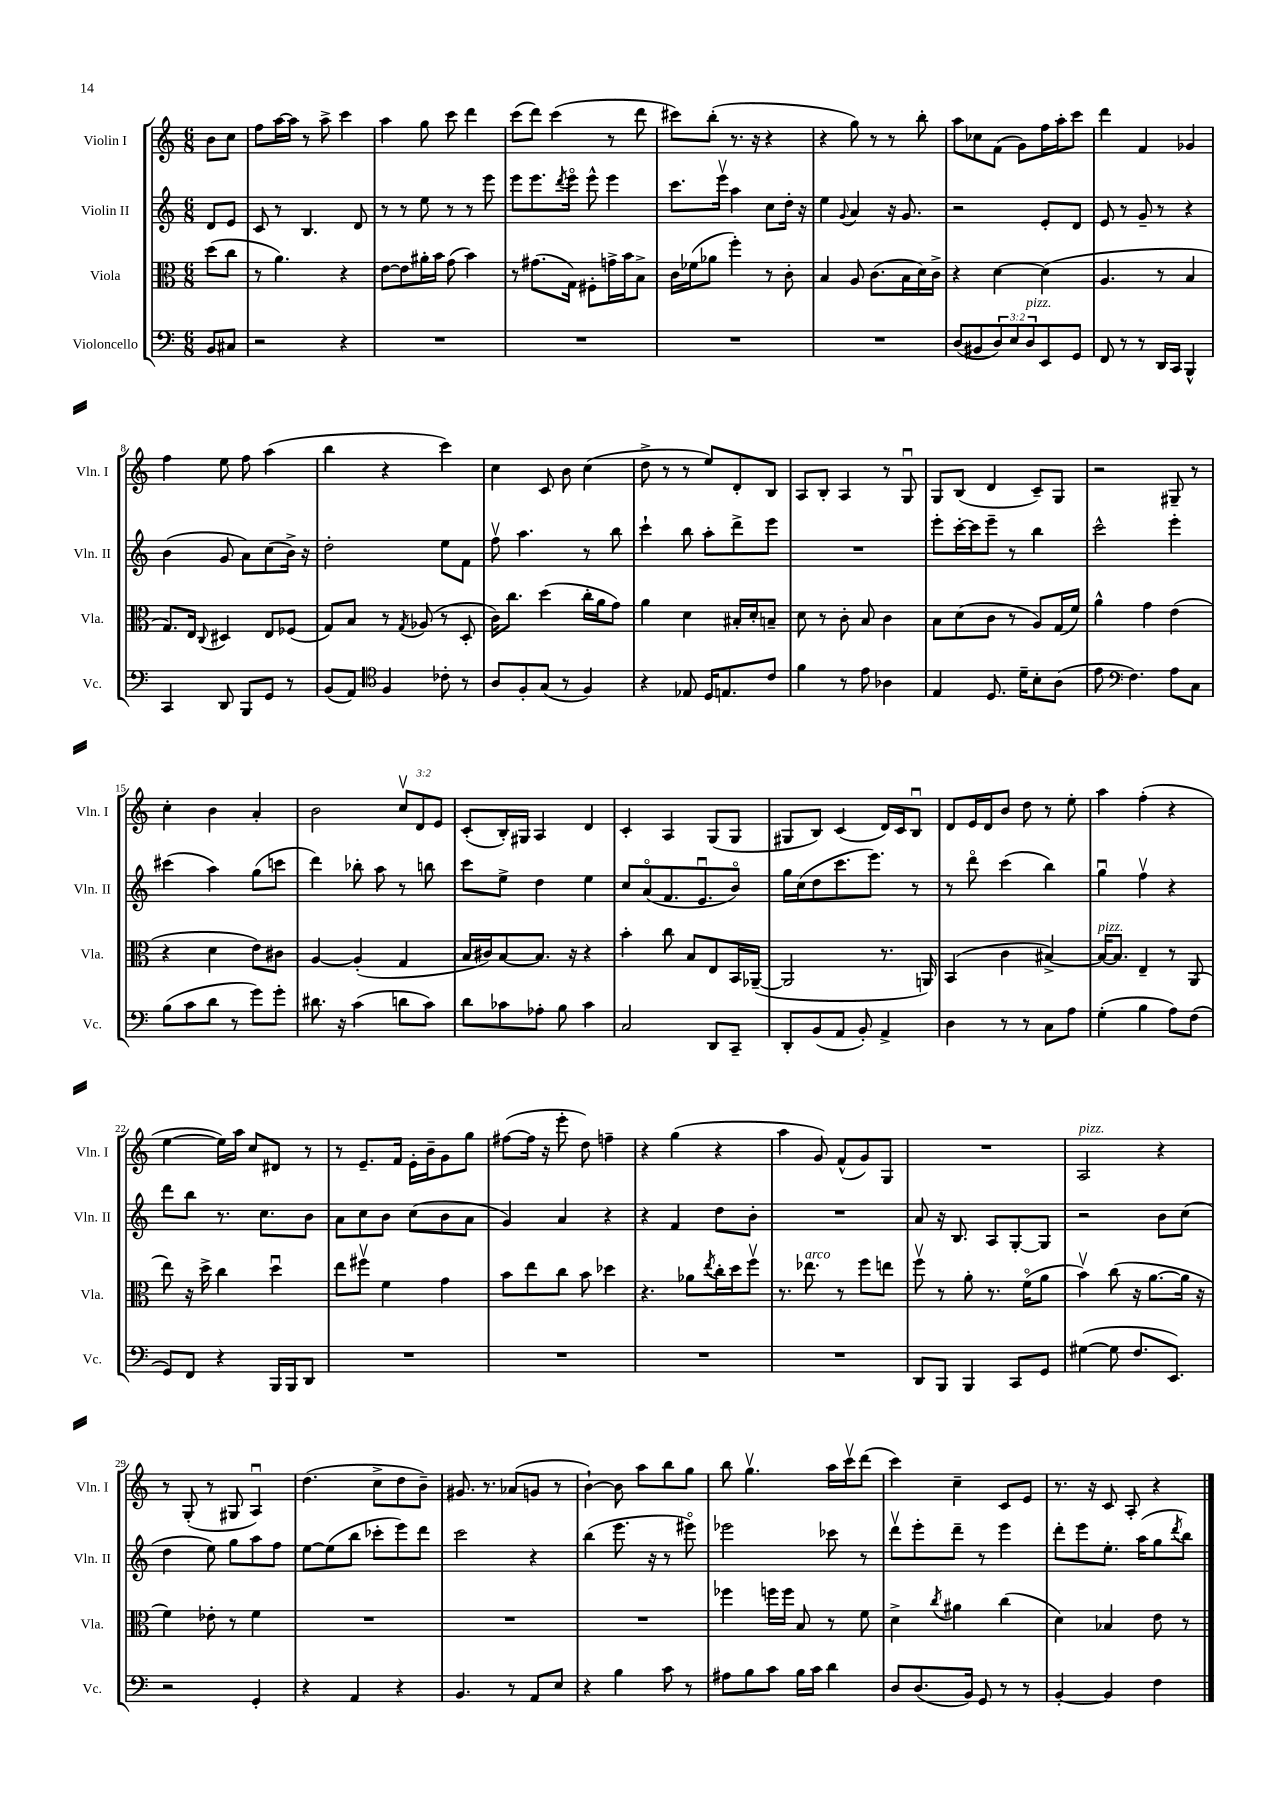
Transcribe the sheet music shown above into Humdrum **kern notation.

**kern	**kern	**kern	**kern
*part4	*part3	*part2	*part1
*staff4	*staff3	*staff2	*staff1
*I"Violoncello	*I"Viola	*I"Violin II	*I"Violin I
*I'Vc.	*I'Vla.	*I'Vln. II	*I'Vln. I
*clefF4	*clefC3	*clefG2	*clefG2
*k[]	*k[]	*k[]	*k[]
*M6/8	*M6/8	*M6/8	*M6/8
=	=	=	=
8BB/L	(8dd\L	8d/L	8b\L
8C#X/J	8cc\J	8e/J	8cc\J
=1	=1	=1	=1
2r	8r	8c/	8ff\L
.	4.a\)	8r	[16aa\L
.	.	.	16aa\JJ]
.	.	4.B/	8r
.	.	.	8aa^\
4r	4r	.	4ccc\
.	.	8d/	.
=2	=2	=2	=2
2.r	[8e\L	8r	4aa\
.	8e\]	8r	.
.	16a#X'\L	8ee\	8gg\
.	16b\JJ	.	.
.	(8g\	8r	8ccc\
.	4b\)	8r	4ddd\
.	.	8eee\	.
=3	=3	=3	=3
2.r	8r	8eee\L	(8ccc\L
.	(8.g#X\L	8.eee\	8ddd\J)
.	.	.	(4ccc\
.	.	8qddd/	.
.	16G\Jk)	16eee\Jk	.
.	8F#X'\L	8eee^^\	.
.	16gn^\L	4eee\	8r
.	16b\J	.	.
.	8B^\J	.	8ddd\
=4	=4	=4	=4
2.r	16c\LL	8.ccc\L	8ccc#X\L)
.	(16f-X\J	.	.
.	8a-X\J	.	(8bb'\J
.	.	16eeev\Jk	.
.	4ff'\)	4aa\	8.r
.	.	.	16r
.	8r	8cc\L	4r
.	8c'\	16dd'\Jk	.
.	.	16r	.
=5	=5	=5	=5
2.r	4B/	4ee\	4r
.	.	8qqg/	.
.	8A/	4a/	8gg\)
.	(8.c\L	.	8r
.	.	16r	8r
.	16B\L	8.g/	.
.	16d\)	.	8bb'\
.	16c^\JJ	.	.
=6	=6	=6	=6
(8D/L	4r	2r	8aa\L
8BB#X/	.	.	8cc-X\
12D/)	[4d\	.	(8f\J
12E/	.	.	.
.	.	.	8g\L)
!LO:TX:a:i:t=pizz.	!	!	!
12D/	.	.	.
8EE/	(4d\]	8e'/L	16ff\L
.	.	.	16aa'\J
8GG/J	.	8d/J	8ccc\J
=7	=7	=7	=7
8FF/	4.A/	8e/	4ddd\
8r	.	8r	.
8r	.	8g~/	4f/
16DD/LL	8r	8r	.
16CC/JJ	.	.	.
4BBB^^/	4B/	4r	4g-X/
!!LO:LB:g=z
=8	=8	=8	=8
4CC/	8.G/L)	(4b\	4ff\
.	16E/Jk	.	.
.	8qqC/	.	.
8DD/	4D#X/	8g/	8ee\
8BBB/L	.	8a\L)	8ff\
8GG/J	8E/L	(8cc\	(4aa\
8r	(8F-X/J	16b^\Jk)	.
.	.	16r	.
=9	=9	=9	=9
(8BB/L	8G/L)	2dd'\	4bb\
8AA/J)	8B/J	.	.
*clefC4	*	*	*
4F/	8r	.	4r
.	8qG/	.	.
.	(8A-X/	.	.
8c-X'\	8r	8ee\L	4ccc\)
8r	8D'/	8f\J	.
=10	=10	=10	=10
8A/L	16c\KL)	8ffv\	4cc\
.	8.cc\J	.	.
8F'/	.	4.aa\	.
(8G/J	(4dd\	.	8c/
8r	.	.	8b\
4F/)	16cc'\LL	8r	(4cc\
.	16a\J	.	.
.	8g\J)	8bb\	.
=11	=11	=11	=11
4r	4a\	4ccc`\	8dd^\
.	.	.	8r
8E-X/	4d\	8bb\	8r
16D/KL	.	8aa'\L	8ee/L)
8.En/	.	.	.
.	16B#X'/LL	8ddd^\	8d'/
.	16d'/J	.	.
8c/J	8Bn~/J	8eee\J	8B/J
=12	=12	=12	=12
4f\	8d\	2.r	8A/L
.	8r	.	8B'/J
8r	8c'\	.	4A/
8e\	8B/	.	.
4A-X\	4c\	.	8r
.	.	.	8Gu/
=13	=13	=13	=13
4E/	8B\L	8eee'\L	8G/L
.	(8d\	[16ccc'\L	(8B/J
.	.	16ccc\J]	.
8.D/	8c\J	8eee~\J	4d/
.	8r	8r	.
16d~\KL	.	.	.
8B'\	8A/L)	4bb\	8c~/L)
(8A\J	(16G/L	.	8G/J
.	16f/JJ)	.	.
=14	=14	=14	=14
8e\	4a^^\	2ccc^^\	2r
*clefF4	*	*	*
4.F\)	.	.	.
.	4g\	.	.
8A\L	(4e\	4eee'\	8G#X~/
8C\J	.	.	8r
!!LO:LB:g=z
=15	=15	=15	=15
(8B\L	4r	(4ccc#X\	4cc'\
8c\	.	.	.
8d\J	4d\	4aa\)	4b\
8r	.	.	.
8g\L)	8e\L)	(8gg\L	4a'/
8g'\J	8c#X\J	8cccn\J	.
=16	=16	=16	=16
8.d#X\	[4A/	4ddd\)	2b\
16r	.	.	.
(4c\	(4A'/]	8bb-X'\	.
.	.	8aa\	.
8dn\L	4G/	8r	12ccv/L
.	.	.	12d/
8c\J)	.	8bbn\	.
.	.	.	12e/J
=17	=17	=17	=17
8d\L	16B/LL	8ccc\L	(8c'/L
.	16c#X/J)	.	.
8c-X\	[8B/	8ee^\J	16B'/L)
.	.	.	16G#X/JJ
8A-X'\J	8.B/J]	4dd\	4A/
8B\	.	.	.
.	16r	.	.
4c-\	4r	4ee\	4d/
=18	=18	=18	=18
2C/	4b'\	8cc/L	4c'/
.	.	(8a/	.
.	8cc\	8.f/	4A/
.	8B/L	.	.
.	.	8.eu/	.
8DD/L	8E/	.	(8G/L
8CC~/J	16BB/L	8b/J)	8G/J
.	([16AA-X~/JJ	.	.
=19	=19	=19	=19
8DD'/L	2AA-/]	16gg\LL	8G#X/L
.	.	(16cc\J	.
(8BB/	.	8dd\	8B/J)
8AA/J	.	8.ccc\	(4c/
8BB'/)	.	.	.
.	.	8.eee\J)	.
4AA^/	8.r	.	16d/LL)
.	.	.	16c/J
.	.	8r	8Bu/J
.	16AAn/)	.	.
=20	=20	=20	=20
4D\	(4BB/	8r	8d/L
.	.	8ddd\	16e/L
.	.	.	16d/J
8r	4c\	(4ccc\	8b/J
8r	.	.	8dd\
8C\L	[4B#X^/)	4bb\)	8r
8A\J	.	.	8ee'\
=21	=21	=21	=21
!	!LO:TX:a:i:t=pizz.	!	!
(4G'\	16B#/KL_	4ggu\	4aa\
.	8.B#/J]	.	.
4B\	4E~/	4ffv\	(4ff'\
8A\L)	8r	4r	4r
(8F\J	(8AA/	.	.
!!LO:LB:g=z
=22	=22	=22	=22
8GG/L)	8ee\)	8ddd\L	[4ee\
8FF/J	16r	8bb\J	.
.	16dd^\	.	.
4r	4cc\	8.r	16ee\LL])
.	.	.	16aa\JJ
.	.	.	8cc/L
.	.	8.cc\L	.
16BBB/LL	4ddu\	.	8d#X/J
16BBB/J	.	.	.
8DD/J	.	8b\J	8r
=23	=23	=23	=23
2.r	8ee\L	8a\L	8r
.	8ff#Xv\J	8cc\	8.e~/L
.	4f\	8b\J	.
.	.	.	16f/Jk
.	.	(8cc\L	16e'\LL
.	.	.	16b~\J
.	4g\	8b\	8g\
.	.	8a\J	8gg\J
=24	=24	=24	=24
2.r	8b\L	4g/)	([8ff#X\L
.	8ee\	.	16ff#\Jk]
.	.	.	16r
.	8cc\J	4a/	8eee'\
.	8b\	.	8dd\)
.	4dd-X\	4r	4ffn~\
=25	=25	=25	=25
2.r	4.r	4r	4r
.	.	4f/	(4gg\
.	8a-X\L	.	.
.	8qee/	.	.
.	16cc'\L	8dd\L	4r
.	16dd\J	.	.
.	8ffv\J	8b'\J	.
=26	=26	=26	=26
2.r	8.r	2.r	4aa\
!	!LO:TX:a:i:t=arco	!	!
.	8.ee-X\	.	.
.	.	.	8g/)
.	8r	.	(8f^^/L
.	8ff\L	.	8g/)
.	8een\J	.	8G/J
=27	=27	=27	=27
8DD/L	8ffv\	8a/	2.r
8BBB/J	8r	16r	.
.	.	8.B/	.
4BBB/	8a'\	.	.
.	8.r	8A/L	.
8CC/L	.	[8G'/	.
.	(16f\KL	.	.
8GG/J	8a\J	8G/J]	.
=28	=28	=28	=28
!	!	!	!LO:TX:a:i:t=pizz.
([4G#X\	4bv\)	2r	2A/
8G#\]	(8cc\	.	.
8.F/L	16r	.	.
.	[8.a\L	.	.
.	.	8b\L	4r
8.EE/J)	.	.	.
.	16a\Jk]	(8cc\J	.
.	16r	.	.
!!LO:LB:g=z
=29	=29	=29	=29
2r	4f\)	4dd\	8r
.	.	.	(8G'/
.	8e-X'\	8ee\)	8r
.	8r	8gg\L	8G#X/
4GG'/	4f\	8aa\	4Au/)
.	.	8ff\J	.
=30	=30	=30	=30
4r	2.r	[8ee\L	(4.dd\
.	.	(8ee\]	.
4AA/	.	8bb\J	.
.	.	8ccc-X'\L	8cc^\L
4r	.	8eee\)	8dd\
.	.	8ddd\J	8b~\J)
=31	=31	=31	=31
4.BB/	2.r	2ccc\	8.g#X/
.	.	.	8.r
8r	.	.	(8a-X/L
8AA/L	.	4r	8gn/J
8E/J	.	.	8r
=32	=32	=32	=32
4r	2.r	(4bb\	[4b`\)
4B\	.	8.eee\	8b\]
.	.	.	8aa\L
.	.	16r	.
8c\	.	8r	8bb\
8r	.	8eee#X\)	8gg\J
=33	=33	=33	=33
8A#X\L	4ff-X\	2eee-X\	8bb\
8B\	.	.	4.ggv\
8c\J	16ffn\LL	.	.
.	16ff\JJ	.	.
16B\LL	8B/	.	.
16c\JJ	.	.	.
4d\	8r	8ccc-X\	16aa\LL
.	.	.	16cccv\J
.	8f\	8r	(8ddd\J
=34	=34	=34	=34
8D/L	4d^\	8dddv\L	4ccc\)
(8.D/	.	8eee'\	.
.	8qcc/	.	.
.	4a#X\	8ddd~\J	4cc~\
16BB/Jk)	.	.	.
8GG/	.	8r	.
8r	(4cc\	4eee\	8c/L
8r	.	.	8e/J
=35	=35	=35	=35
[4BB'/	4d\)	8ddd'\L	8.r
.	.	8eee\	.
.	.	.	16r
4BB/]	4B-X/	8.ee'\J	8c/
.	.	.	8A'/
.	.	(16aa\KL	.
4F\	8e\	8gg\	4r
.	.	8qddd/	.
.	8r	8bb\J)	.
==	==	==	==
*-	*-	*-	*-
